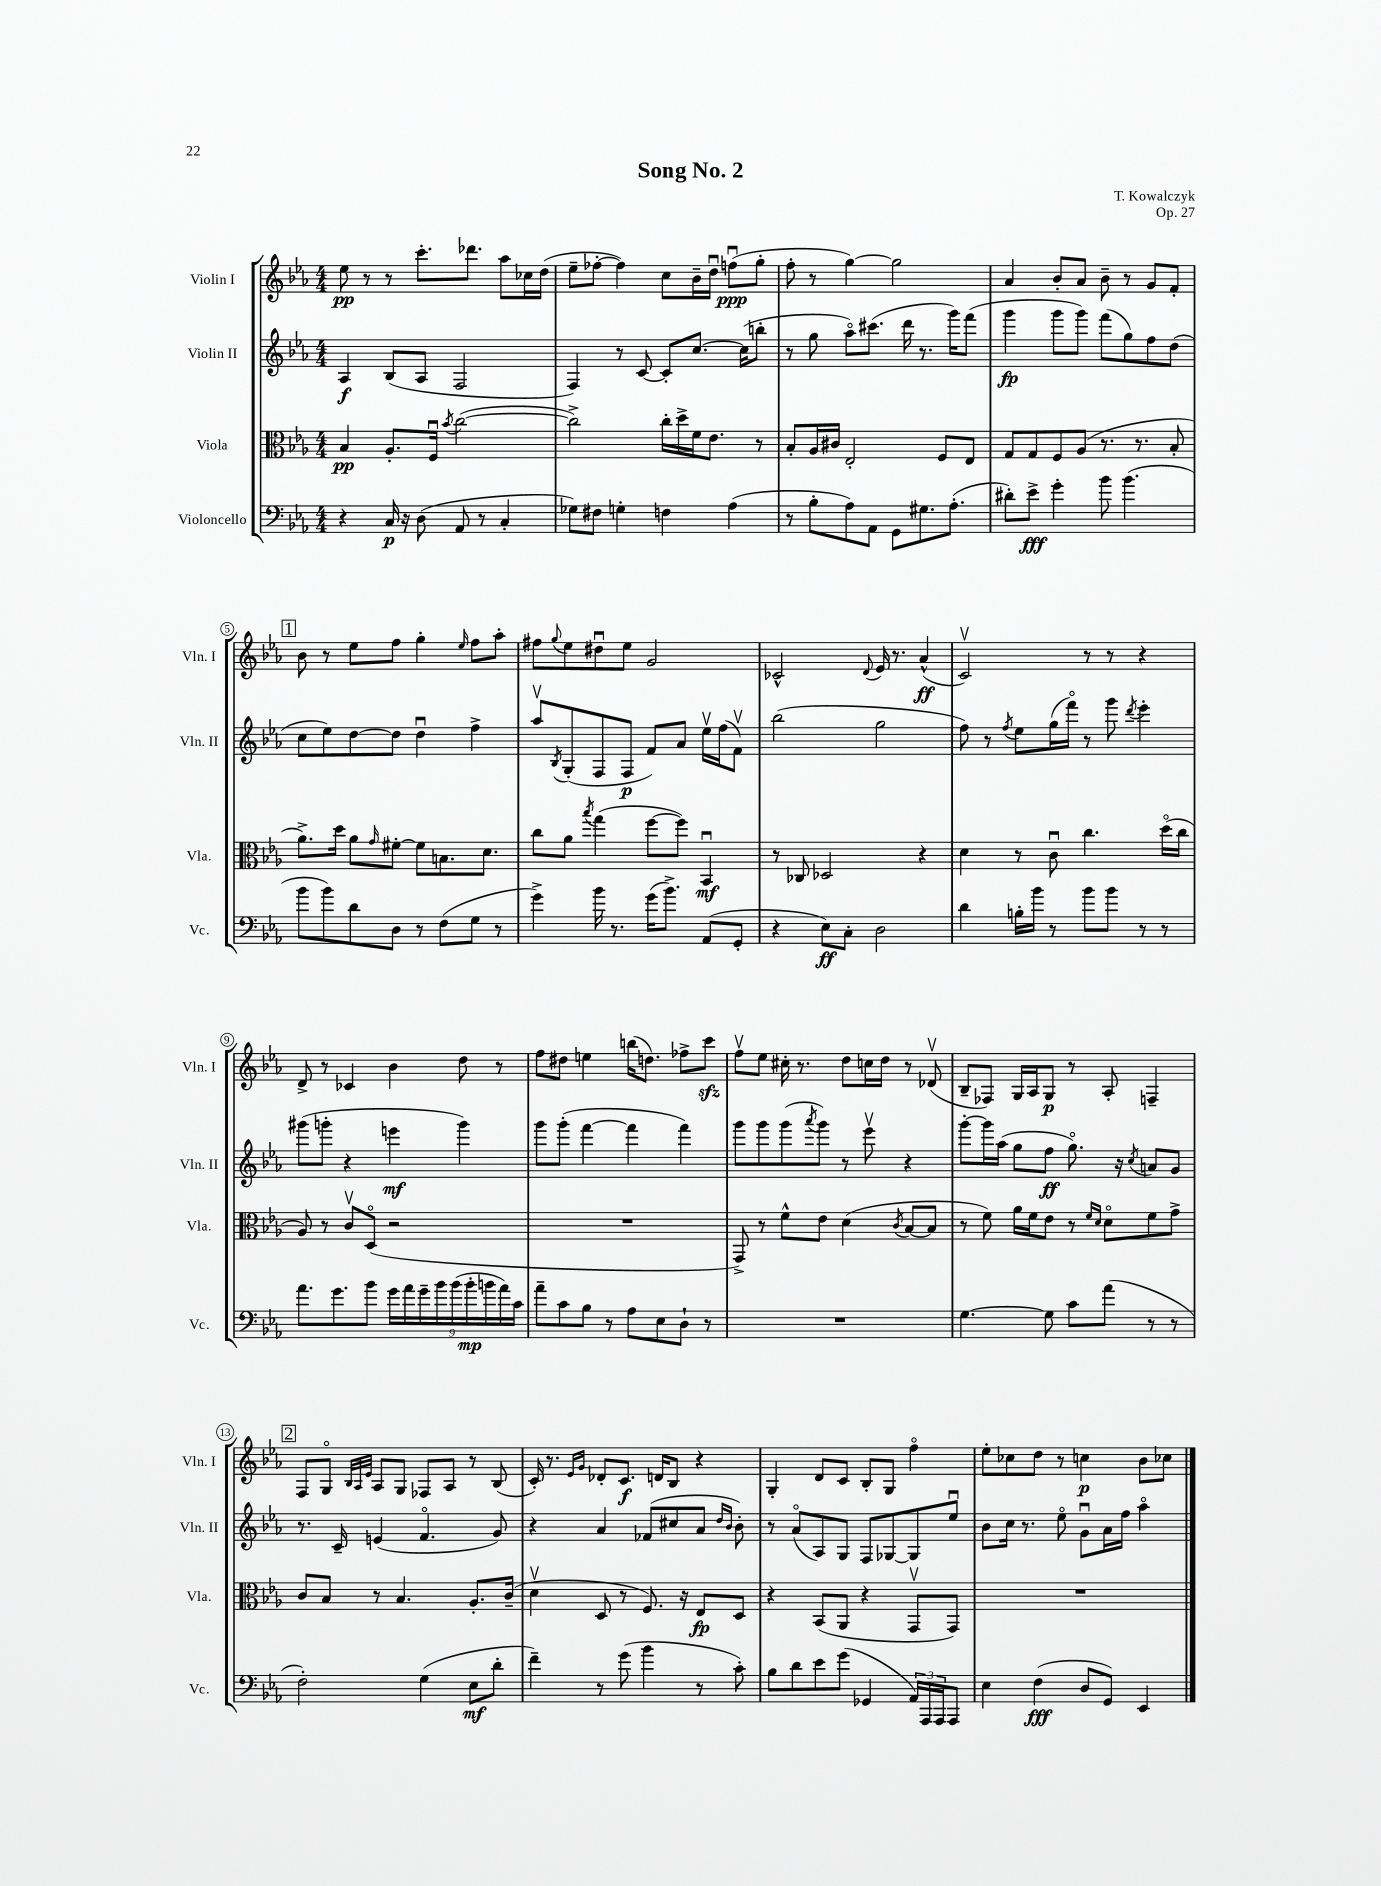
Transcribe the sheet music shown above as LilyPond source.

\header { title = "Song No. 2" composer = "T. Kowalczyk" opus = "Op. 27" }
<<
\new StaffGroup <<
\new Staff = "s0" \with { instrumentName = "Violin I" shortInstrumentName = "Vln. I" } {
    \clef treble \key ees \major \numericTimeSignature \time 4/4
    ees''8\pp r8 r8 c'''8.-. des'''8. aes''8 ces''16 d''16( |
    ees''8-- fes''8~-. fes''4) c''8 bes'16-- d''16\downbow f''8\downbow\ppp( g''8-. |
    f''8-. r8 g''4~) g''2 |
    aes'4 bes'8-. aes'8 bes'8-- r8 g'8 f'8-. |
    \mark \markup { \box "1" } bes'8 r8 ees''8 f''8 g''4-. \grace { ees''16 } f''8 aes''8-. |
    fis''8 \appoggiatura { g''8 } ees''8 dis''8\downbow ees''8 g'2 |
    ces'2-^ \appoggiatura { d'8 } ees'16 r8. aes'4-^\ff( |
    c'2\upbow) r8 r8 r4 |
    d'8-> r8 ces'4 bes'4 d''8 r8 |
    f''8 dis''8 e''4 b''16( d''8.) fes''8-> c'''8\sfz |
    f''8\upbow ees''8 cis''16-. r8. d''8 c''16 d''16 r8 des'8\upbow( |
    bes8-- fes8) g16 aes16 g8\p r8 aes8-. f4-- |
    \mark \markup { \box "2" } f8 g8\flageolet \grace { bes32 aes32 ees'32 } aes8 g8 fes8 aes8 r8 bes8( |
    c'16-.) r8. \grace { ees'16 g'16 } des'8-. c'8.\f d'16 bes8 r4 |
    g4-. d'8 c'8 bes8-. g8 f''4\flageolet |
    ees''8-. ces''8 d''8 r8 c''4\p bes'8 ces''8 \bar "|." |
}
\new Staff = "s1" \with { instrumentName = "Violin II" shortInstrumentName = "Vln. II" } {
    \clef treble \key ees \major \numericTimeSignature \time 4/4
    aes4\f bes8( aes8 f2 |
    f4) r8 c'8~ c'8-. c''8.~ c''16( b''8-. |
    r8 g''8 aes''8\flageolet) cis'''8.( d'''16 r8. g'''16) f'''8( |
    g'''4\fp g'''8 g'''8) f'''8( g''8) f''8 d''8( |
    \mark \markup { \box "1" } c''8 ees''8) d''8~ d''8 d''4\downbow f''4-> |
    aes''8\upbow \acciaccatura { bes8 } g8-.( f8 f8\p f'8) aes'8 ees''16\upbow f''16( f'8\upbow) |
    bes''2( g''2 |
    f''8) r8 \acciaccatura { f''8 } ees''8 g''16( f'''16\flageolet) r8 g'''8 \acciaccatura { d'''8 } ees'''4-. |
    gis'''8( g'''8-. r4 e'''4\mf g'''4) |
    g'''8 g'''8-.( f'''4~ f'''4 f'''4) |
    g'''8 g'''8 g'''8( \acciaccatura { aes'''8 } g'''8) r8 ees'''8\upbow r4 |
    g'''8~-. g'''16 aes''16( g''8 f''8\ff g''8.\flageolet) r16 \acciaccatura { c''8 } a'8 g'8 |
    \mark \markup { \box "2" } r8. c'16-- e'4( f'4.\flageolet g'8) |
    r4 aes'4 fes'8( cis''8 aes'8 \grace { d''16 bes'16 } bes'8-.) |
    r8 aes'8\flageolet( aes8) g8 f8 ges8~ ges8 ees''8\downbow |
    bes'8 c''16 r8. ees''8\flageolet g'8\downbow aes'16 f''16 aes''4\flageolet \bar "|." |
}
\new Staff = "s2" \with { instrumentName = "Viola" shortInstrumentName = "Vla." } {
    \clef alto \key ees \major \numericTimeSignature \time 4/4
    bes4\pp aes8.-. f16\downbow \acciaccatura { bes'8 } c''2~( |
    c''2->) c''16-. d''16-> f'16 ees'8. r8 |
    bes8-. aes16 cis'16 ees2-. f8 ees8 |
    g8 g8 f8 aes8( r8. r8. bes8-. |
    \mark \markup { \box "1" } aes'8.->) d''16 aes'8 \grace { g'16 } fis'8~-. fis'8 b8. d'8. |
    c''8 aes'8 \acciaccatura { bes''8 } g''4( f''8~ f''8) bes,4\downbow\mf |
    r8 ces8 des2 r4 |
    d'4 r8 c'8\downbow c''4. d''16\flageolet( c''16 |
    aes8) r8 c'8\upbow d8\flageolet( r2 |
    R1 |
    g,8->) r8 f'8-^ ees'8 d'4( \acciaccatura { c'8 } bes8~ bes8 |
    r8 f'8) aes'16 f'16 ees'8 r8 \grace { f'16 d'16 } d'8\flageolet f'8 g'8-> |
    \mark \markup { \box "2" } c'8 bes8 r8 bes4. aes8.-. c'16--( |
    d'4\upbow d8 r8 f8.) r16 ees8\fp d8 |
    r4 bes,8( aes,8 r4 g,8\upbow g,8) |
    R1 \bar "|." |
}
\new Staff = "s3" \with { instrumentName = "Violoncello" shortInstrumentName = "Vc." } {
    \clef bass \key ees \major \numericTimeSignature \time 4/4
    r4 c16\p r16 d8( aes,8 r8 c4-. |
    ges8) fis8 g4-. f4 aes4( |
    r8 bes8-. aes8) aes,8 g,8 gis8. aes8.-.( |
    dis'8-.) ees'8->\fff g'4-. bes'8 bes'4.( |
    \mark \markup { \box "1" } bes'8 bes'8) d'8 d8 r8 f8( g8 r8 |
    g'4->) bes'16 r8. g'16( bes'8.->) aes,8( g,8-. |
    r4 ees8\ff) c8-. d2 |
    d'4 b16-. bes'16 r8 bes'8 bes'8 r8 r8 |
    aes'8. g'8. bes'8 \tuplet 9/8 { g'16 aes'16 g'16-- bes'16 bes'16( bes'16-.\mp b'16 aes'16) c'16 } |
    aes'8-- c'8 bes8 r8 aes8 ees8 d8-! r8 |
    R1 |
    g4.~ g8 c'8 aes'8( r8 r8 |
    \mark \markup { \box "2" } f2-.) g4( ees8\mf d'8-. |
    f'4--) r8 g'8( bes'4 r8 c'8-.) |
    bes8 d'8 ees'8 g'8( ges,4 \tuplet 3/2 { aes,16) aes,,16 aes,,16 } aes,,8 |
    ees4 f4\fff( d8 g,8) ees,4 \bar "|." |
}
>>
>>
\layout { \context { \Score \override BarNumber.stencil = #(make-stencil-circler 0.1 0.3 ly:text-interface::print) } }
